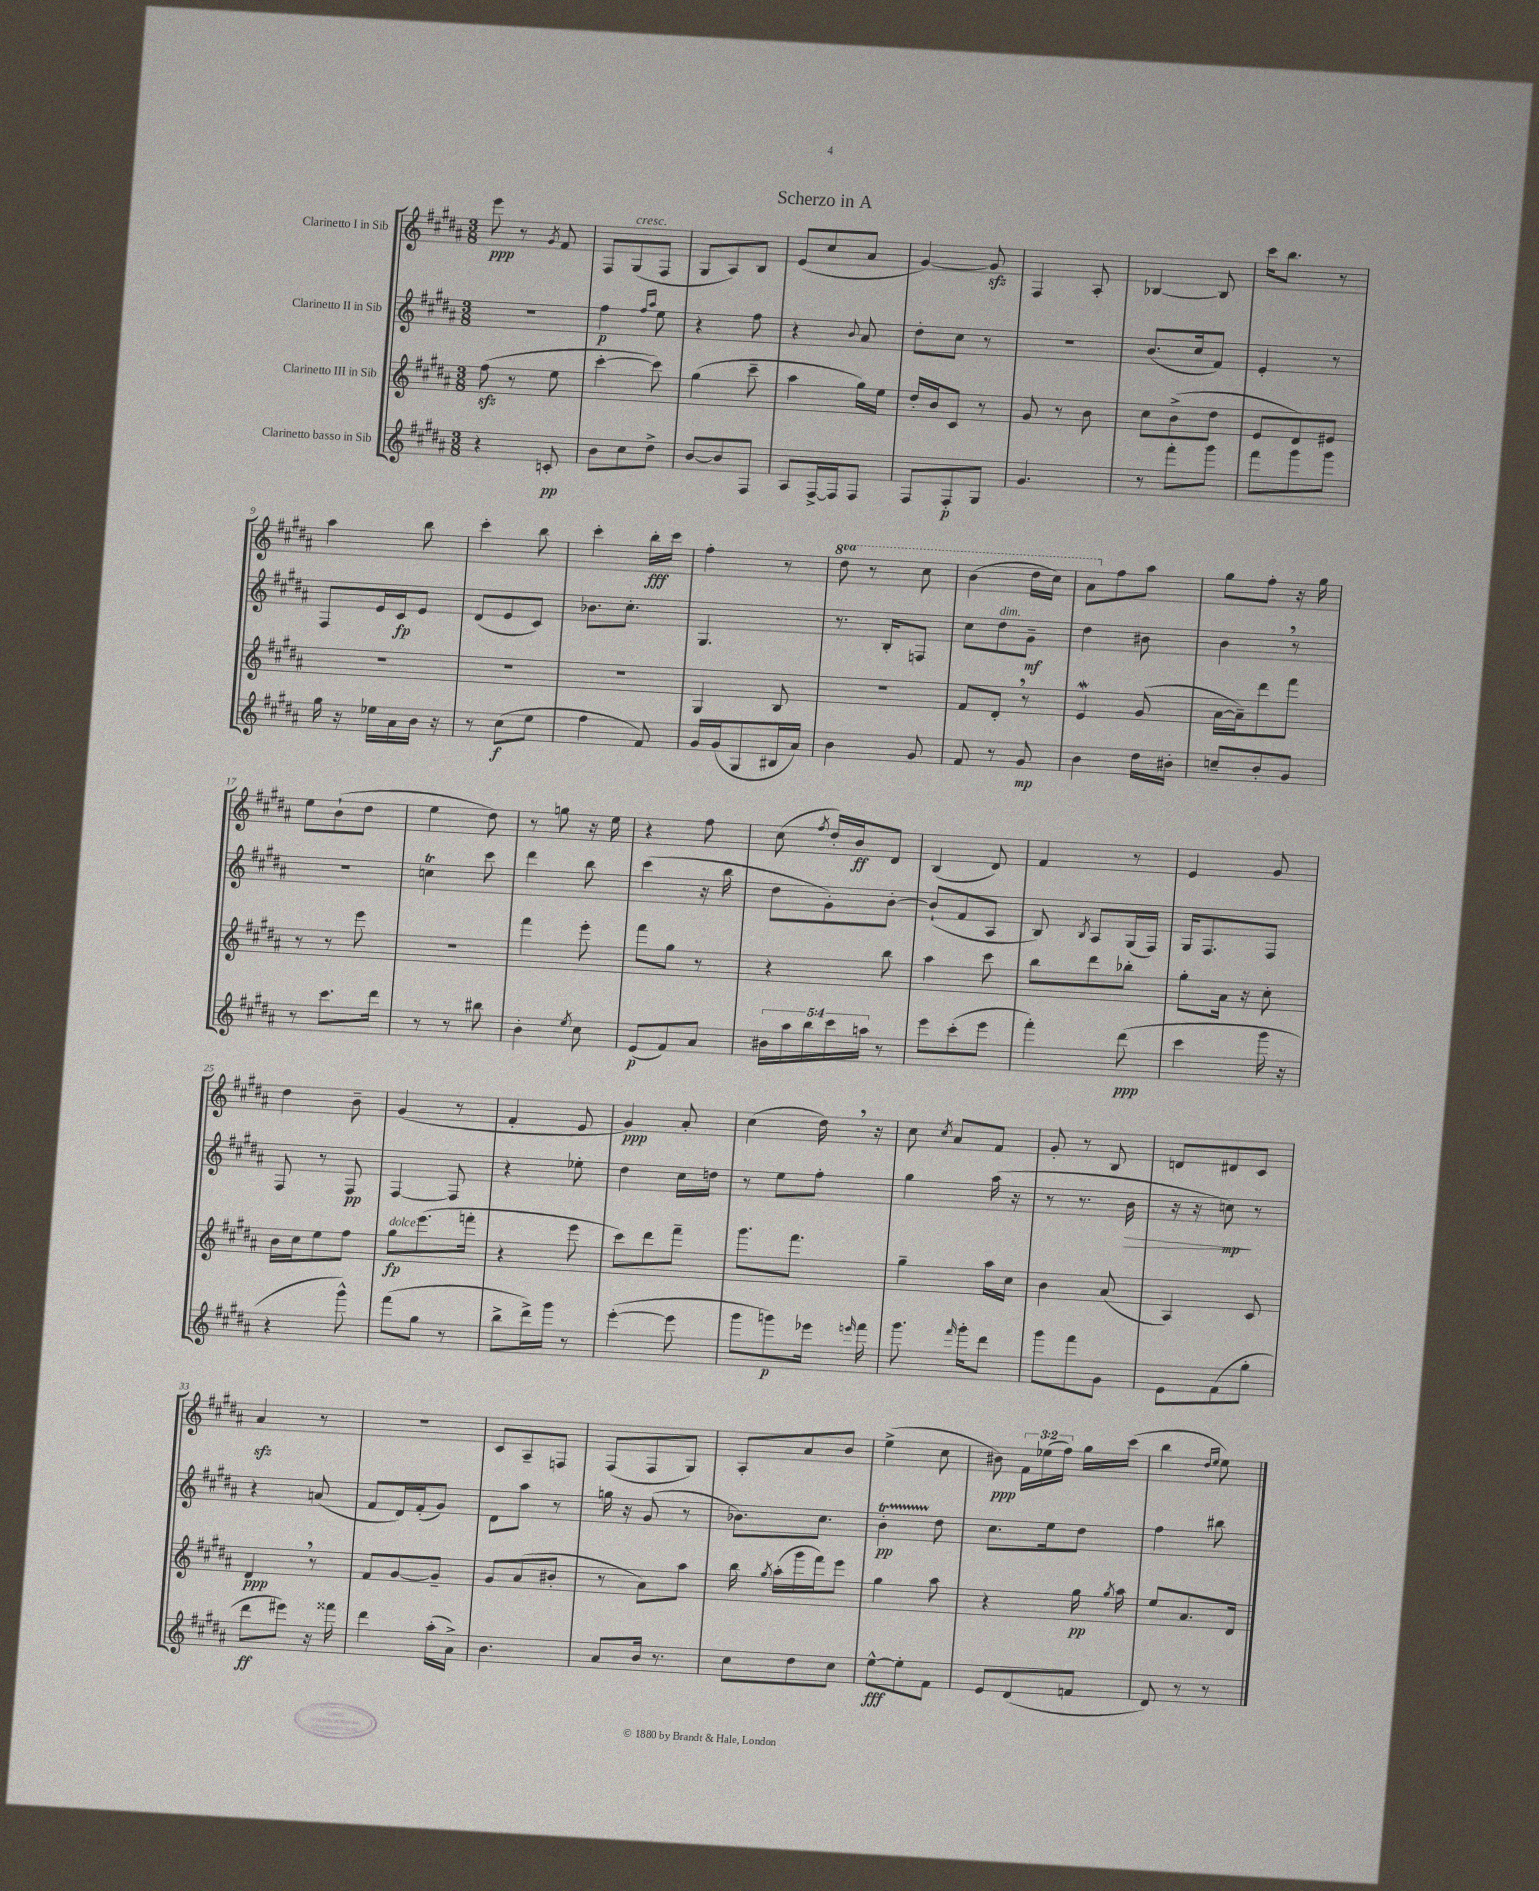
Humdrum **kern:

**kern	**dynam	**kern	**dynam	**kern	**dynam	**kern	**dynam
*part4	*part4	*part3	*part3	*part2	*part2	*part1	*part1
*staff4	*staff4	*staff3	*staff3	*staff2	*staff2	*staff1	*staff1
*I"Clarinetto basso in Sib	*	*I"Clarinetto III in Sib	*	*I"Clarinetto II in Sib	*	*I"Clarinetto I in Sib	*
*clefG2	*	*clefG2	*	*clefG2	*	*clefG2	*
*k[f#c#g#d#a#]	*	*k[f#c#g#d#a#]	*	*k[f#c#g#d#a#]	*	*k[f#c#g#d#a#]	*
*M3/8	*	*M3/8	*	*M3/8	*	*M3/8	*
=1	=1	=1	=1	=1	=1	=1	=1
4r	.	(8ff#zz\	.	4.r	.	8eee\	ppp
.	.	8r	.	.	.	8r	.
.	.	.	.	.	.	8qg#/	.
8cn'/	pp	8ee\	.	.	.	8f#/	.
=2	=2	=2	=2	=2	=2	=2	=2
8b\L	.	[4ccc#'\	.	4ff#\	p	8F#/L	.
!	!	!	!	!	!	!LO:TX:a:i:t=cresc.	!
8cc#\	.	.	.	.	.	(8G#/	.
.	.	.	.	16qqff#/LL	.	.	.
.	.	.	.	16qqaa#/JJ	.	.	.
8dd#^\J	.	8ccc#\])	.	8ee\	.	8F#/J	.
=3	=3	=3	=3	=3	=3	=3	=3
[8b/L	.	(4gg#\	.	4r	.	8G#/L	.
8b/]	.	.	.	.	.	8A#/)	.
8F#/J	.	8ccc#~\	.	8ff#\	.	8B/J	.
=4	=4	=4	=4	=4	=4	=4	=4
8A#/L	.	4aa#\	.	4r	.	(8e/L	.
[16F#^/L	.	.	.	.	.	8cc#/	.
16F#/J]	.	.	.	.	.	.	.
.	.	.	.	8qqb/	.	.	.
8F#/J	.	16gg#\LL)	.	8a#/	.	8a#/J	.
.	.	16ee\JJ	.	.	.	.	.
=5	=5	=5	=5	=5	=5	=5	=5
8F#/L	.	16dd#'/LL	.	8dd#'\L	.	[4g#/)	.
.	.	16b/J	.	.	.	.	.
8F#'/	p	8c#/J	.	8cc#\J	.	.	.
8G#/J	.	8r	.	8r	.	8g#zz/]	.
=6	=6	=6	=6	=6	=6	=6	=6
4.g#/	.	8g#/	.	4.r	.	4F#/	.
.	.	8r	.	.	.	.	.
.	.	8b\	.	.	.	8A#'/	.
=7	=7	=7	=7	=7	=7	=7	=7
8r	.	8cc#\L	.	(8.b/L	.	[4B-X/	.
8fff#'\L	.	(8b^\	.	.	.	.	.
.	.	.	.	16cc#/k	.	.	.
8ggg#\J	.	8dd#\J	.	8f#/J)	.	8B-/]	.
=8	=8	=8	=8	=8	=8	=8	=8
8fff#\L	.	8e/L	.	4e'/	.	16ccc#\KL	.
.	.	.	.	.	.	8.bb\J	.
8ggg#\	.	8d#/)	.	.	.	.	.
8ggg#\J	.	8e#X/J	.	8r	.	8r	.
!!LO:LB:g=z
=9	=9	=9	=9	=9	=9	=9	=9
16gg#\	.	4.r	.	8F#/L	.	4aa#\	.
16r	.	.	.	.	.	.	.
16ee-X\LL	.	.	.	16e/L	.	.	.
16a#\	.	.	.	16c#/J	fp	.	.
16b\JJ	.	.	.	8e/J	.	8bb\	.
16r	.	.	.	.	.	.	.
=10	=10	=10	=10	=10	=10	=10	=10
8r	.	4.r	.	(8d#/L	.	4ccc#'\	.
(8cc#\L	f	.	.	8e/	.	.	.
8ee\J	.	.	.	8c#/J)	.	8bb\	.
=11	=11	=11	=11	=11	=11	=11	=11
4ff#\	.	4.r	.	8.b-X\L	.	4ccc#'\	.
.	.	.	.	8.cc#'\J	.	.	.
8f#/)	.	.	.	.	.	16bb'\LL	fff
.	.	.	.	.	.	16ccc#\JJ	.
=12	=12	=12	=12	=12	=12	=12	=12
16g#/LL	.	4G#/	.	4.G#/	.	4ff#'\	.
(16g#/J	.	.	.	.	.	.	.
8G#/	.	.	.	.	.	.	.
16B#X/L	.	8B/	.	.	.	8r	.
16a#/JJ)	.	.	.	.	.	.	.
=13	=13	=13	=13	=13	=13	=13	=13
*	*	*	*	*	*	*8va	*
4b\	.	4.r	.	8.r	.	8ddd#\	.
.	.	.	.	.	.	8r	.
.	.	.	.	16B'/KL	.	.	.
8g#/	.	.	.	8Fn/J	.	8ccc#\	.
=14	=14	=14	=14	=14	=14	=14	=14
8f#/	.	8f#/L	.	8cc#\L	.	(4bb\	.
!	!	!	!	!LO:TX:a:i:t=dim.	!	!	!
8r	.	8d#',/J	.	8dd#\	.	.	.
8g#/	mp	8r	.	8g#~\J	mf	16ddd#\LL	.
.	.	.	.	.	.	16ccc#\JJ)	.
=15	=15	=15	=15	=15	=15	=15	=15
4b\	.	4ew/	.	4dd#\	.	8aa#\L	.
*	*	*	*	*	*	*X8va	*
.	.	.	.	.	.	8ff#\	.
16dd#\LL	.	(8g#/	.	8b#X\	.	8aa#\J	.
16b#X'\JJ	.	.	.	.	.	.	.
=16	=16	=16	=16	=16	=16	=16	=16
8ccn~/L	.	[16a#\LL	.	4b,\	.	8gg#\L	.
.	.	16a#~\J])	.	.	.	.	.
8b'/	.	8ddd#\	.	.	.	8ff#'\J	.
8g#/J	.	8fff#\J	.	8r	.	16r	.
.	.	.	.	.	.	16gg#\	.
!!LO:LB:g=z
=17	=17	=17	=17	=17	=17	=17	=17
8r	.	8r	.	4.r	.	8ee\L	.
8.ccc#\L	.	8r	.	.	.	(8b`\	.
.	.	8eee\	.	.	.	8dd#\J	.
16ddd#\Jk	.	.	.	.	.	.	.
=18	=18	=18	=18	=18	=18	=18	=18
8r	.	4.r	.	4ccnT\	.	4ee\	.
8r	.	.	.	.	.	.	.
8bb#X\	.	.	.	8ccc#\	.	8dd#\)	.
=19	=19	=19	=19	=19	=19	=19	=19
4b'\	.	4fff#\	.	4ddd#\	.	8r	.
.	.	.	.	.	.	8ggn\	.
8qee/	.	.	.	.	.	.	.
8cc#\	.	8eee'\	.	8bb\	.	16r	.
.	.	.	.	.	.	16ee\	.
=20	=20	=20	=20	=20	=20	=20	=20
(8e/L	p	8fff#\L	.	(4ccc#\	.	4r	.
8f#/)	.	8gg#\J	.	.	.	.	.
8a#/J	.	8r	.	16r	.	8ff#\	.
.	.	.	.	16bb\	.	.	.
=21	=21	=21	=21	=21	=21	=21	=21
20b#X\LL	.	4r	.	8dd#\L	.	(8cc#\	.
20aa#\	.	.	.	.	.	.	.
20bb\	.	.	.	.	.	.	.
.	.	.	.	.	.	8qff#/	.
.	.	.	.	8g#'\)	.	16dd#'/LL)	.
20ccc#\	.	.	.	.	.	.	.
.	.	.	.	.	.	16b/J	ff
20aan\JJ	.	.	.	.	.	.	.
8r	.	8bb\	.	[8b'\J	.	8d#/J	.
=22	=22	=22	=22	=22	=22	=22	=22
8eee\L	.	4aa#\	.	(8b`/L]	.	(4B/	.
(8ccc#'\	.	.	.	8f#/	.	.	.
8eee\J	.	8ccc#\	.	8A#/J	.	8d#/)	.
=23	=23	=23	=23	=23	=23	=23	=23
4fff#'\)	.	8bb\L	.	8B/)	.	4f#/	.
.	.	.	.	8qB/	.	.	.
.	.	8ddd#\	.	8A#/L	.	.	.
(8ddd#\	ppp	8bb-X'\J	.	(16G#/L	.	8r	.
.	.	.	.	16F#/JJ)	.	.	.
=24	=24	=24	=24	=24	=24	=24	=24
4ccc#\	.	8gg#'\L	.	16G#/KL	.	4e/	.
.	.	.	.	8.F#/	.	.	.
.	.	16a#\Jk	.	.	.	.	.
.	.	16r	.	.	.	.	.
16ggg#\	.	8cc#'\	.	8F#/J	.	8g#/	.
16r	.	.	.	.	.	.	.
!!LO:LB:g=z
=25	=25	=25	=25	=25	=25	=25	=25
4r	.	16b\LL	.	8F#/	.	4dd#\	.
.	.	16cc#\J	.	.	.	.	.
.	.	8ee\	.	8r	.	.	.
8ggg#^^\)	.	8ff#\J	.	8F#/	pp	8b~\	.
=26	=26	=26	=26	=26	=26	=26	=26
!	!	!LO:TX:a:i:t=dolce	!	!	!	!	!
(8fff#\L	.	8gg#\L	fp	[4F#/	.	(4g#/	.
8gg#\J	.	(8.eee\	.	.	.	.	.
8r	.	.	.	8F#/]	.	8r	.
.	.	16fffn'\Jk	.	.	.	.	.
=27	=27	=27	=27	=27	=27	=27	=27
8bb^\L	.	4r	.	4r	.	4f#'/	.
16ddd#^\L)	.	.	.	.	.	.	.
16ggg#\JJ	.	.	.	.	.	.	.
8r	.	8eee\	.	8ee-X'\	.	8e/	.
=28	=28	=28	=28	=28	=28	=28	=28
([4eee'\	.	8ccc#\L)	.	4dd#\	.	4g#/)	ppp
.	.	8ddd#\	.	.	.	.	.
8eee\]	.	8fff#~\J	.	16cc#\LL	.	8a#'/	.
.	.	.	.	16ddn\JJ	.	.	.
=29	=29	=29	=29	=29	=29	=29	=29
8ggg#\L	.	8.ggg#\L	.	8r	.	(4cc#\	.
8gggn\)	p	.	.	8ee\L	.	.	.
.	.	8.fff#\J	.	.	.	.	.
16eee-X\Jk	.	.	.	8ff#'\J	.	16dd#,\)	.
16qqeeen/	.	.	.	.	.	.	.
16fff#\	.	.	.	.	.	16r	.
=30	=30	=30	=30	=30	=30	=30	=30
8.ggg#\	.	4gg#~\	.	4gg#\	.	8cc#\	.
.	.	.	.	.	.	8qcc#/	.
.	.	.	.	.	.	8a#/L	.
16qqfff#/	.	.	.	.	.	.	.
16ggg#'\KL	.	.	.	.	.	.	.
8ddd#\J	.	16aa#\LL	.	(16aa#\	.	8f#/J	.
.	.	16cc#\JJ	.	16r	.	.	.
=31	=31	=31	=31	=31	=31	=31	=31
8ggg#\L	.	4b\	.	8r	.	8g#'/	.
8fff#\	.	.	.	8.r	.	8r	.
8g#\J	.	(8a#/	.	.	.	8B/	.
!	!	!	!	!	!LO:HP:b	!	!
.	.	.	.	16b\	>	.	.
=32	=32	=32	=32	=32	=32	=32	=32
8e\L	.	4A#/)	.	16r	.	8dn/L	.
.	.	.	.	16r	.	.	.
(8f#\	.	.	.	8ccn\)	mp	8d#X/	.
8gg#'\J	.	8c#/	.	8r	]	8c#/J	.
!!LO:LB:g=z
=33	=33	=33	=33	=33	=33	=33	=33
8ddd#\L	ff	4d#,/	ppp	4r	.	4a#zz/	.
8eee#X\J)	.	.	.	.	.	.	.
16r	.	8r	.	(8an/	.	8r	.
16fff##X\	.	.	.	.	.	.	.
=34	=34	=34	=34	=34	=34	=34	=34
4ddd#\	.	8f#/L	.	8f#/L	.	4.r	.
.	.	[8g#/	.	16d#/L)	.	.	.
.	.	.	.	(16f#'/J	.	.	.
(16aa#'\LL	.	8g#~/J]	.	8g#/J)	.	.	.
16a#^\JJ)	.	.	.	.	.	.	.
=35	=35	=35	=35	=35	=35	=35	=35
4.b\	.	8g#/L	.	8d#\L	.	8c#/L	.
.	.	(8a#/	.	8aa#\J	.	8A#~/	.
.	.	8b#X'/J	.	8r	.	8Fn/J	.
=36	=36	=36	=36	=36	=36	=36	=36
8a#/L	.	8r	.	16ggn\	.	(8F#/L	.
.	.	.	.	16r	.	.	.
16b/Jk	.	8a#\L)	.	(8g#/	.	8F#/	.
8.r	.	.	.	.	.	.	.
.	.	8aa#\J	.	8r	.	8G#/J)	.
=37	=37	=37	=37	=37	=37	=37	=37
8cc#\L	.	16bb\	.	8.b-X\L)	.	8A#'/L	.
.	.	8qgg#/	.	.	.	.	.
.	.	(16aa#'\LL	.	.	.	.	.
8dd#\	.	16ggg#\	.	.	.	8a#/	.
.	.	16fff#\J)	.	8.cc#\J	.	.	.
8cc#\J	.	8eee\J	.	.	.	8b/J	.
=38	=38	=38	=38	=38	=38	=38	=38
[8ee^^\L	fff	4gg#\	.	4bT'\	pp	(4ee^\	.
8ee'\]	.	.	.	.	.	.	.
8f#\J	.	8aa#\	.	8dd#\	.	8cc#\	.
=39	=39	=39	=39	=39	=39	=39	=39
8e/L	.	4r	.	8.cc#\L	.	8b#X\)	ppp
(8d#/	.	.	.	.	.	24f#\LL	.
.	.	.	.	.	.	(24ee-X\	.
.	.	.	.	16ee\k	.	.	.
.	.	.	.	.	.	24ff#\JJ)	.
8fn/J	.	16gg#\	pp	8dd#\J	.	16gg#\LL	.
.	.	8qgg#/	.	.	.	.	.
.	.	16aa#\	.	.	.	(16ccc#\JJ	.
=40	=40	=40	=40	=40	=40	=40	=40
8d#/)	.	8ee/L	.	4ff#\	.	4bb\	.
8r	.	8.a#/	.	.	.	.	.
.	.	.	.	.	.	16qqdd#/LL	.
.	.	.	.	.	.	16qqee/JJ	.
8r	.	.	.	8bb#X\	.	8ee\)	.
.	.	16d#/Jk	.	.	.	.	.
==	==	==	==	==	==	==	==
*-	*-	*-	*-	*-	*-	*-	*-
